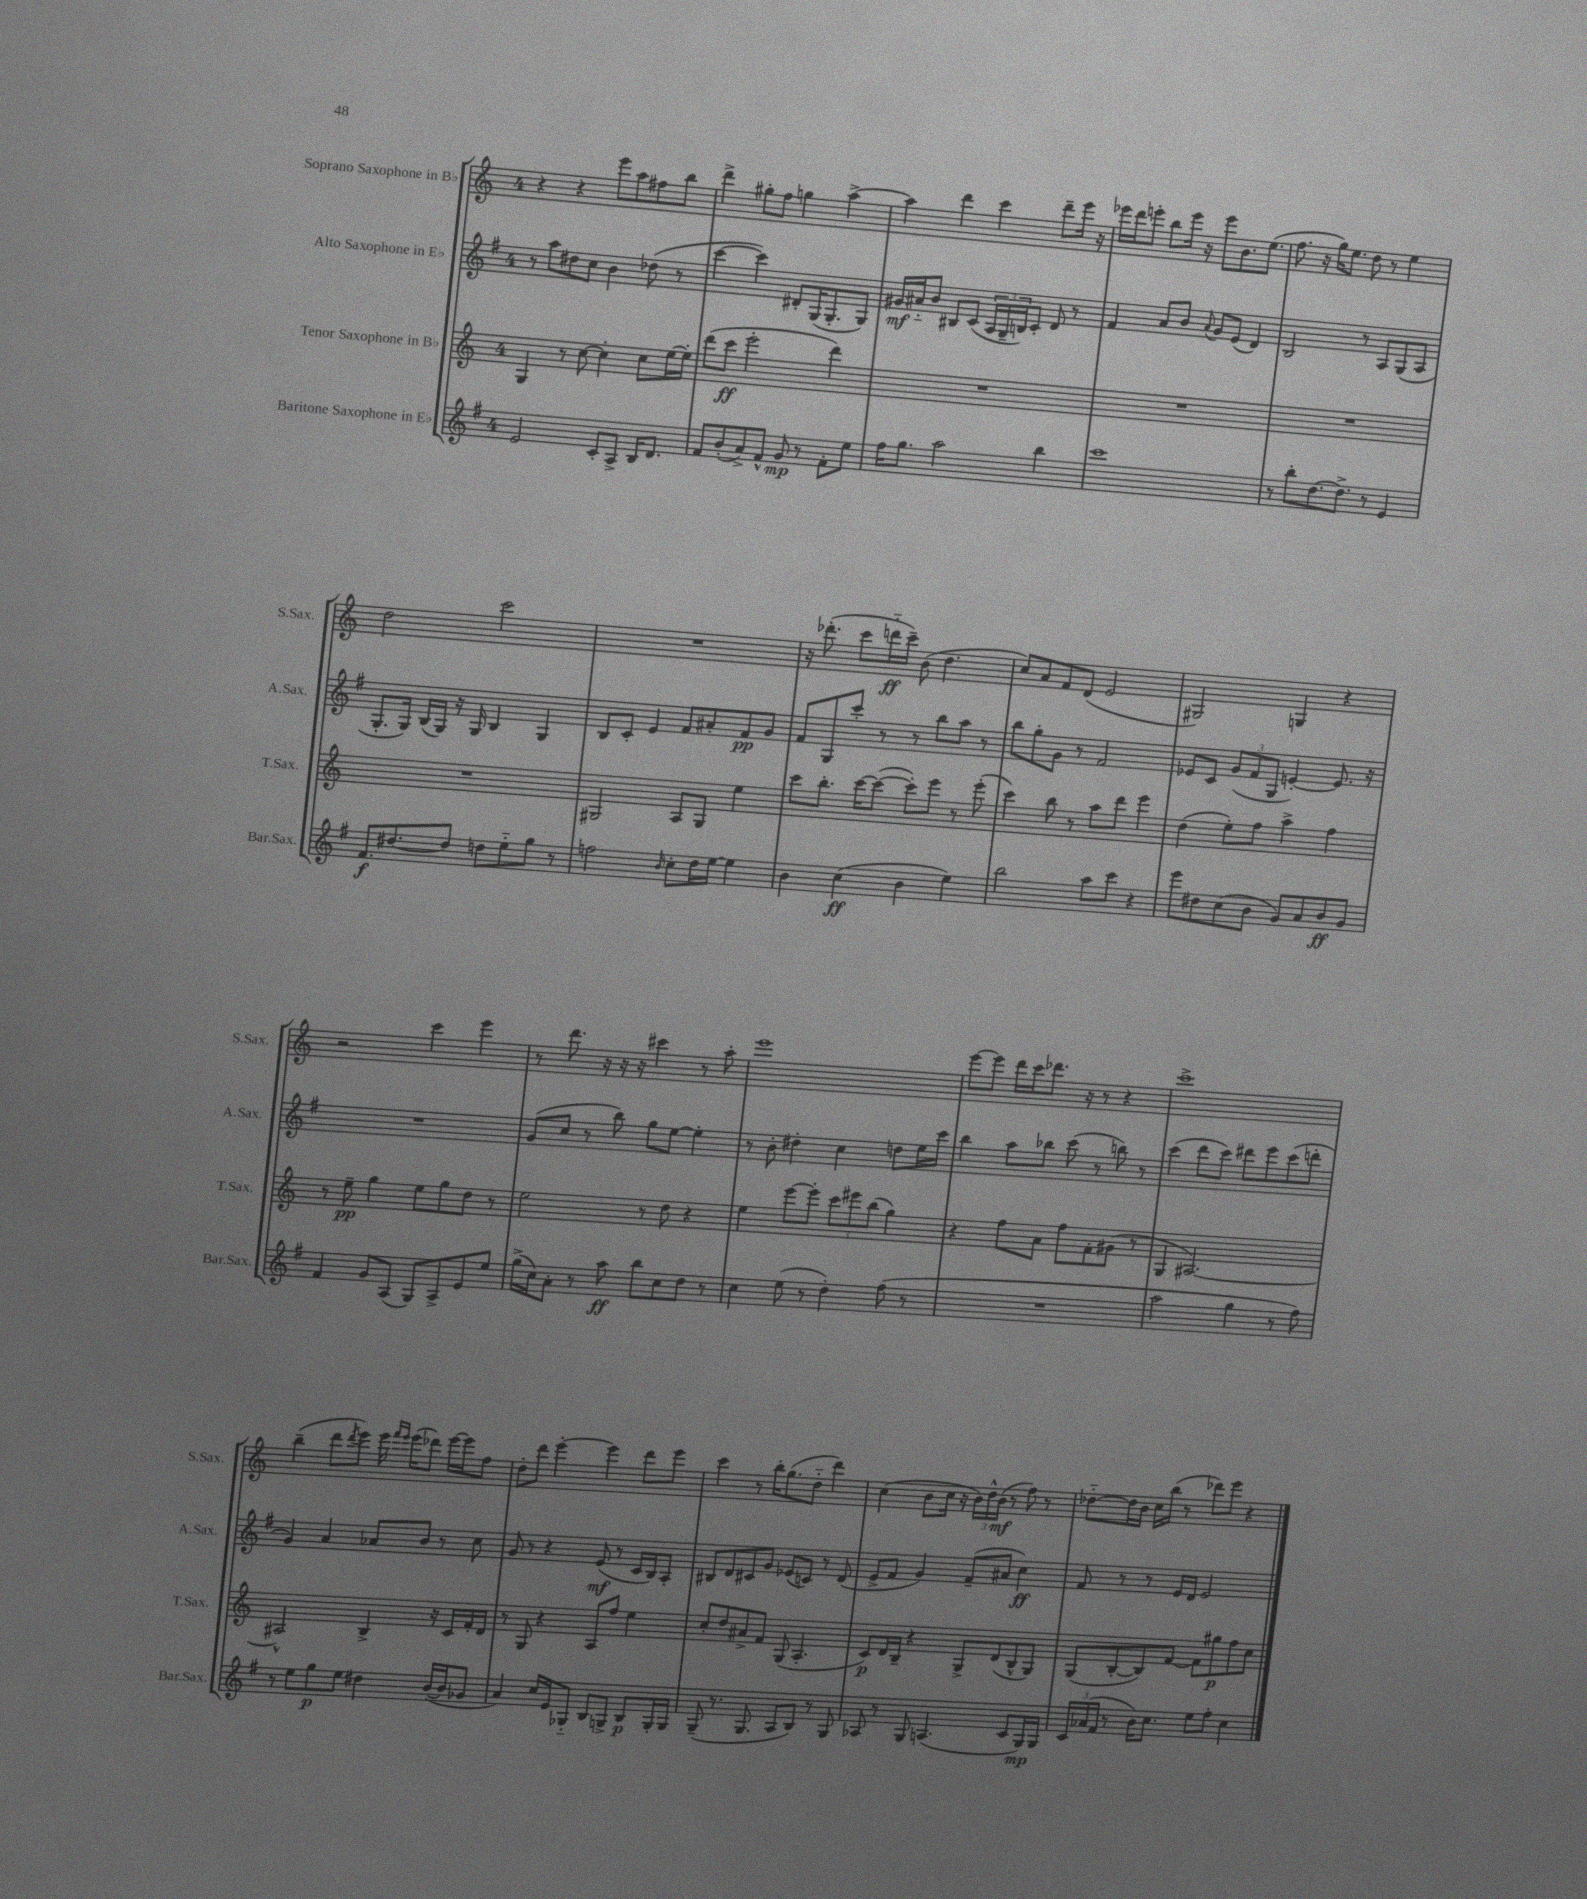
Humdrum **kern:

**kern	**dynam	**kern	**dynam	**kern	**dynam	**kern	**dynam
*part4	*part4	*part3	*part3	*part2	*part2	*part1	*part1
*staff4	*staff4	*staff3	*staff3	*staff2	*staff2	*staff1	*staff1
*I"Baritone Saxophone in E♭	*	*I"Tenor Saxophone in B♭	*	*I"Alto Saxophone in E♭	*	*I"Soprano Saxophone in B♭	*
*I'Bar.Sax.	*	*I'T.Sax.	*	*I'A.Sax.	*	*I'S.Sax.	*
*clefG2	*	*clefG2	*	*clefG2	*	*clefG2	*
*k[f#]	*	*k[]	*	*k[f#]	*	*k[]	*
*M4/4	*	*M4/4	*	*M4/4	*	*M4/4	*
=18	=18	=18	=18	=18	=18	=18	=18
2e/	.	4G/	.	8r	.	4r	.
.	.	.	.	8aa\L	.	.	.
.	.	8r	.	8dd#X\	.	4r	.
.	.	[8cc\	.	8cc\J	.	.	.
8c'/L	.	4cc'\]	.	4b\	.	8eee\L	.
8A^/J	.	.	.	.	.	8aa\	.
16B/KL	.	8cc\L	.	(8dd-X\	.	8ff#X\	.
8.d/J	.	.	.	.	.	.	.
.	.	[16ee\L	.	8r	.	8bb\J	.
.	.	16ee'\JJ]	.	.	.	.	.
=19	=19	=19	=19	=19	=19	=19	=19
8f#/L	.	(8ddd\L	.	[4ccc\	.	4ddd^\	.
(8b'/	.	8ccc\J	ff	.	.	.	.
8a^/)	.	2eee'\	.	4ccc\])	.	8gg#X'\L	.
8f#^^/J	.	.	.	.	.	8ff\J	.
8g/	mp	.	.	8d#X'/L	.	4ggn\	.
8r	.	.	.	(16G/K	.	.	.
.	.	.	.	8.G'/	.	.	.
8f#'\L	.	4ddd\)	.	.	.	[4aa^\	.
8ee\J	.	.	.	8G/J)	.	.	.
=20	=20	=20	=20	=20	=20	=20	=20
16ff#\KL	.	1r	.	16g#X/LL	mf	4aa\]	.
8.gg\J	.	.	.	16a#X/J	.	.	.
.	.	.	.	8b/J	.	.	.
2aa\	.	.	.	8B#X/L	.	4ddd\	.
.	.	.	.	(8c/J	.	.	.
.	.	.	.	24A/LL	.	4ccc\	.
.	.	.	.	24G~/	.	.	.
.	.	.	.	24Bn/J)	.	.	.
.	.	.	.	8c'/J	.	.	.
4bb\	.	.	.	8d/	.	8ddd~\L	.
.	.	.	.	8r	.	16eee\Jk	.
.	.	.	.	.	.	16r	.
=21	=21	=21	=21	=21	=21	=21	=21
1ccc	.	1r	.	4f#/	.	16eee-X\LL	.
.	.	.	.	.	.	16ddd\J	.
.	.	.	.	.	.	8eeen'\J	.
.	.	.	.	8a/L	.	8bb\L	.
.	.	.	.	8b/J	.	16eee\Jk	.
.	.	.	.	.	.	16r	.
.	.	.	.	8qqa/	.	.	.
.	.	.	.	8g/L	.	8eee\L	.
.	.	.	.	(8e/J	.	8.b\	.
.	.	.	.	4d/)	.	.	.
.	.	.	.	.	.	(8.ee\J	.
=22	=22	=22	=22	=22	=22	=22	=22
8r	.	1r	.	2B/	.	8.ff\	.
8bb'\L	.	.	.	.	.	.	.
.	.	.	.	.	.	16r	.
[8.dd\	.	.	.	.	.	16gg\KL)	.
.	.	.	.	.	.	8.ee\J	.
8.dd^\J]	.	.	.	.	.	.	.
.	.	.	.	8r	.	8dd\	.
8r	.	.	.	8A/L	.	8r	.
4e/	.	.	.	(8G/	.	4ee\	.
.	.	.	.	8A/J	.	.	.
!!LO:LB:g=z
=23	=23	=23	=23	=23	=23	=23	=23
8.f#/L	f	1r	.	8.G'/L	.	2dd\	.
[8.dd#X/	.	.	.	16G/Jk)	.	.	.
.	.	.	.	(16B/LL	.	.	.
.	.	.	.	16G/JJ)	.	.	.
8dd#/J]	.	.	.	16r	.	.	.
.	.	.	.	16G/	.	.	.
8ddn\L	.	.	.	4B/	.	2ccc\	.
8ee\	.	.	.	.	.	.	.
8gg\J	.	.	.	4G/	.	.	.
8r	.	.	.	.	.	.	.
=24	=24	=24	=24	=24	=24	=24	=24
2ffn\	.	2G#X/	.	8B/L	.	1r	.
.	.	.	.	8c'/J	.	.	.
.	.	.	.	4e/	.	.	.
16qqb/	.	.	.	.	.	.	.
8cc'\L	.	8A/L	.	8f#/L	.	.	.
16dd\L	.	8G#/J	.	8a#X'/	.	.	.
[16ee\JJ	.	.	.	.	.	.	.
4ee\]	.	4ee\	.	8f#/	pp	.	.
.	.	.	.	8g/J	.	.	.
=25	=25	=25	=25	=25	=25	=25	=25
4b\	.	8ccc\L	.	8f#/L	.	16r	.
.	.	.	.	.	.	(8.ddd-X'\	.
.	.	8.bb'\J	.	8G/	.	.	.
(4cc\	ff	.	.	8ccc'/J	.	8ccc\L	.
.	.	[16ccc\KL	.	.	.	.	.
.	.	(8ccc\J_	.	8r	.	16dddn\L	ff
.	.	.	.	.	.	16ccc~\JJ)	.
4b\	.	8ccc'\L])	.	8r	.	(8b\	.
.	.	8eee\J	.	8bb\L	.	4.dd\	.
4ee\)	.	8r	.	8aa\J	.	.	.
.	.	(8eee'\	.	8r	.	.	.
=26	=26	=26	=26	=26	=26	=26	=26
2bb\	.	4ccc\)	.	8bb\L	.	8cc/L)	.
.	.	.	.	8gg'\	.	8a/	.
.	.	8bb\	.	8g\J	.	8f/	.
.	.	8r	.	8r	.	(8d/J	.
8aa\L	.	8aa\L	.	2f#/	.	2e/	.
8ccc\J	.	8ddd\J	.	.	.	.	.
4r	.	4eee\	.	.	.	.	.
=27	=27	=27	=27	=27	=27	=27	=27
8eee\L	.	(4dd\	.	8e-X/L	.	2G#X/)	.
8dd#X\	.	.	.	8c/J	.	.	.
(8cc\	.	8ee'\L)	.	(12g/L	.	.	.
.	.	.	.	12f#/	.	.	.
8b\J	.	8ff\J	.	.	.	.	.
.	.	.	.	12G/J	.	.	.
8g/L)	.	4aa^\	.	[4en'/)	.	4Gn/	.
8a/	.	.	.	.	.	.	.
8b/	ff	4ff\	.	8.e/]	.	4r	.
8g/J	.	.	.	.	.	.	.
.	.	.	.	16r	.	.	.
!!LO:LB:g=z
=28	=28	=28	=28	=28	=28	=28	=28
4f#/	.	8r	.	1r	.	2r	.
.	.	8ee~\	pp	.	.	.	.
8g/L	.	4gg\	.	.	.	.	.
(8A/J	.	.	.	.	.	.	.
8G/L)	.	8ee\L	.	.	.	4ccc\	.
8A^/	.	8gg\	.	.	.	.	.
8e/	.	8dd\J	.	.	.	4eee\	.
8ee/J	.	8r	.	.	.	.	.
=29	=29	=29	=29	=29	=29	=29	=29
(16gg^\LL	.	2ee\	.	(8g/L	.	8r	.
16cc\J)	.	.	.	.	.	.	.
8a'\J	.	.	.	8cc/J	.	8.ddd\	.
8r	.	.	.	8r	.	.	.
.	.	.	.	.	.	16r	.
8aa\	ff	.	.	8bb\)	.	16r	.
.	.	.	.	.	.	16r	.
8bb\L	.	8r	.	8gg\L	.	4ccc#X\	.
8cc\	.	8dd\	.	[8ee\J	.	.	.
8dd\J	.	4r	.	4ee'\]	.	8r	.
8r	.	.	.	.	.	8aa'\	.
=30	=30	=30	=30	=30	=30	=30	=30
4cc\	.	4ee\	.	8r	.	1eee	.
.	.	.	.	8b'\	.	.	.
(8ee\	.	[8eee\L	.	4dd#X'\	.	.	.
8r	.	8eee'\J]	.	.	.	.	.
4dd'\)	.	12ccc\L	.	4cc\	.	.	.
.	.	12eee#X\	.	.	.	.	.
.	.	(12bb\J	.	.	.	.	.
(8ff#\	.	4gg\)	.	8ddn\L	.	.	.
8r	.	.	.	16ee\L	.	.	.
.	.	.	.	16ccc\JJ	.	.	.
=31	=31	=31	=31	=31	=31	=31	=31
1r	.	4r	.	4bb\	.	[8eee\L	.
.	.	.	.	.	.	8eee\J]	.
.	.	8ff\L	.	8aa\L	.	16ddd\LL	.
.	.	.	.	.	.	16ccc\J	.
.	.	8a\J	.	8bb-X\J	.	8.ddd-X\J	.
.	.	8ff\L	.	(8ccc\	.	.	.
.	.	.	.	.	.	16r	.
.	.	8f'\	.	8r	.	8r	.
.	.	(8g#X\J	.	8bbn\)	.	4r	.
.	.	8r	.	8r	.	.	.
=32	=32	=32	=32	=32	=32	=32	=32
2aa\	.	4G/	.	(4ccc\	.	1ccc^	.
.	.	[2.A#X/)	.	8ddd\L	.	.	.
.	.	.	.	8ccc\J)	.	.	.
4gg\	.	.	.	8ddd#X\L	.	.	.
.	.	.	.	8eee\	.	.	.
8r	.	.	.	(8ccc\	.	.	.
8ff#\)	.	.	.	8dddn'\J	.	.	.
!!LO:LB:g=z
=33	=33	=33	=33	=33	=33	=33	=33
8r	.	2A#X^^/]	.	4g/)	.	(4bb~\	.
8ee\L	.	.	.	.	.	.	.
8gg\	p	.	.	4a/	.	8ddd\L	.
.	.	.	.	.	.	8qddd/	.
8ee\J	.	.	.	.	.	8eee\J)	.
4dd#X\	.	4B^/	.	8a-X/L	.	16eee\	.
.	.	.	.	.	.	16qqfff/LL	.
.	.	.	.	.	.	16qqeee/JJ	.
.	.	.	.	.	.	(16eee\KL	.
.	.	.	.	8b/J	.	8ddd-X\J)	.
([16b/LL	.	16r	.	8r	.	[16eee\LL	.
16b/J]	.	16c/LL	.	.	.	16eee\J]	.
8g-X/J	.	16f'/	.	8cc\	.	8ff\J	.
.	.	16d/JJ	.	.	.	.	.
=34	=34	=34	=34	=34	=34	=34	=34
4a/)	.	8r	.	8g/	.	8dd'\L	.
.	.	8G/	.	8r	.	8ddd\J	.
16cc/LL	.	4r	.	4r	.	[4eee'\	.
16e/J	.	.	.	.	.	.	.
8G-X/J	.	.	.	.	.	.	.
8B/L	.	8A/L	.	(8e/	mf	4eee\]	.
8Gn^/J	.	8ff/J	.	8r	.	.	.
8B/L	p	4ee\	.	16c/LL	.	8ddd\L	.
.	.	.	.	16B/J)	.	.	.
16G'/L	.	.	.	8A'/J	.	8eee\J	.
16G/JJ	.	.	.	.	.	.	.
=35	=35	=35	=35	=35	=35	=35	=35
(8G~/	.	8cc'/L	.	8B#X/L	.	4ccc\	.
8.r	.	8dd/	.	8d/	.	.	.
.	.	8a#X^/	.	8c#X/	.	8r	.
8.G/	.	.	.	.	.	.	.
.	.	8f/J	.	8g/J	.	16bb'\KL	.
.	.	.	.	.	.	(8.gg\	.
8A/L	.	(8G/	.	(8e-X/L	.	.	.
8B/J)	.	4.A'/	.	8cn/J)	.	8dd\J	.
8r	.	.	.	8r	.	4ddd\)	.
8G/	.	.	.	(8d/	.	.	.
=36	=36	=36	=36	=36	=36	=36	=36
8A-X/	.	8c/L)	p	8e^/L	.	(4cc\	.
8r	.	16d/L	.	8f#/J	.	.	.
.	.	16B~/JJ	.	.	.	.	.
8G/	.	4r	.	4g/)	.	8b\L	.
(4.An/	.	.	.	.	.	16cc\Jk	.
.	.	.	.	.	.	16r	.
.	.	8G^/L	.	(8f#~/L	.	24b\LL)	.
.	.	.	.	.	.	24dd^^\	.
.	.	.	.	.	.	(24b\JJ	mf
.	.	(8d/	.	8a#X/J	.	8r	.
8c/L	.	8B^^/	.	4cc\)	ff	8ff\)	.
16G/L)	mp	8G/J)	.	.	.	8r	.
16G/JJ	.	.	.	.	.	.	.
=37	=37	=37	=37	=37	=37	=37	=37
24c/LL	.	(8G/L	.	8f#/	.	[8dd-X\L	.
(24a-X/	.	.	.	.	.	.	.
24f#/JJ	.	.	.	.	.	.	.
8r	.	[8B'/	.	8r	.	16dd-\L]	.
.	.	.	.	.	.	16b\JJ	.
16b\KL)	.	8B/])	.	8r	.	16cc\LL	.
8.cc\J	.	.	.	.	.	(16bb\JJ	.
.	.	[8f/J	.	16e/LL	.	8r	.
.	.	.	.	16d/JJ	.	.	.
8ee\L	.	8f\L]	.	2e/	.	8ddd-X\L)	.
8ff#'\J	.	8gg#X\	p	.	.	8eee\J	.
4cc\	.	8ff\	.	.	.	4r	.
.	.	8cc\J	.	.	.	.	.
==	==	==	==	==	==	==	==
*-	*-	*-	*-	*-	*-	*-	*-
